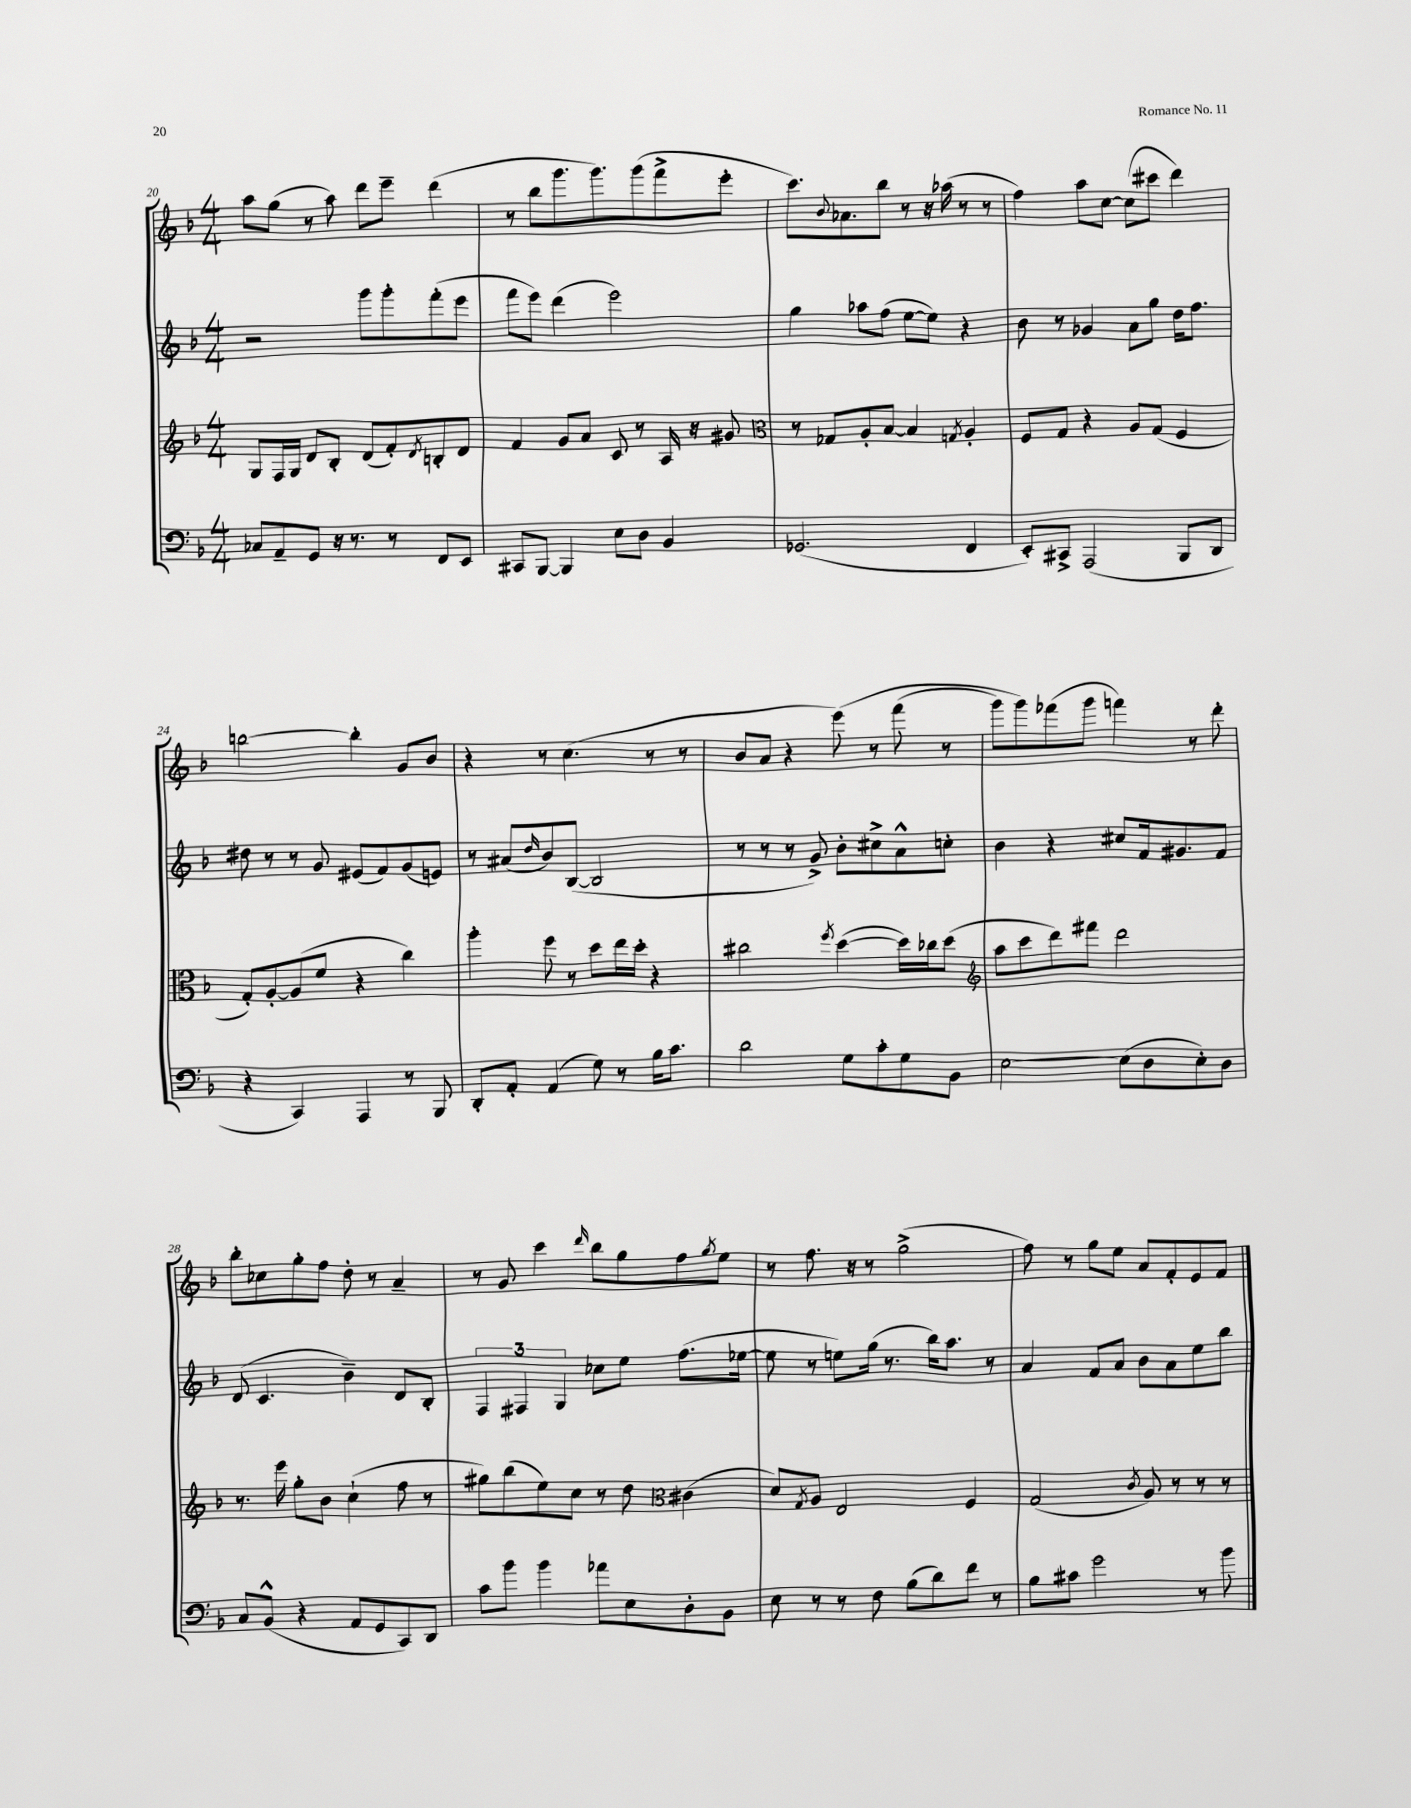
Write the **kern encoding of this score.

**kern	**kern	**kern	**kern
*staff4	*staff3	*staff2	*staff1
*clefF4	*clefG2	*clefG2	*clefG2
*k[b-]	*k[b-]	*k[b-]	*k[b-]
*M4/4	*M4/4	*M4/4	*M4/4
8C-	8G	2r	8aa
8AA~	16F	.	(8gg
.	16G	.	.
8GG	8d	.	8r
16r	8B-'	.	8aa)
8.r	.	.	.
.	(8d	8ggg	8ddd
8r	8f')	8ggg'	8eee~
.	8qd	.	.
8FF	8B'	(8fff'	(4ddd
8EE	8d	8eee	.
=	=	=	=
8CC#	4f	8fff	8r
[8BBB-	.	8eee)	8bb-
4BBB-]	8g	(4ddd	8.ggg
.	8a	.	.
.	.	.	8.ggg)
8E	8c	2eee)	.
8D	8r	.	(8ggg
4BB-	16A	.	8fff^
.	16r	.	.
.	8g#	.	8eee'
=	=	=	=
*	*clefC3	*	*
(2.GG-	8r	4gg	8.ccc)
.	8G-	.	.
.	.	.	8qqb-
.	.	.	8.a-
.	8A'	8aa-	.
.	[8B-	(8ff	8bb-
.	4B-]	[8ee	8r
.	.	8ee])	16r
.	.	.	(16aa-
.	8qG	.	.
4FF	4A'	4r	8r
.	.	.	8r
=	=	=	=
8EE')	8F	8b-	4ff)
8CC#^	8G	8r	.
(2AAA	4r	4g-	8aa
.	.	.	[8cc
.	8A	8a	(8cc]
.	(8G	8gg	8ccc#
8BBB-	4F	16dd	4ddd)
.	.	8.ff	.
8DD	.	.	.
=	=	=	=
4r	8G')	8dd#	[2bb
.	[8A'	8r	.
4CC)	(8A]	8r	.
.	8f	8g	.
4AAA	4r	(8e#	4bb']
.	.	8f)	.
8r	4cc)	(8g	8g
8BBB-	.	8e)	8b-
=	=	=	=
8DD'	4aa'	8r	4r
8AA'	.	(8a#	.
.	.	16qqdd	.
(4AA	8ff	8b-)	8r
.	8r	([8B-	(4.cc
8G)	8dd	2B-]	.
8r	16ee	.	.
.	16dd'	.	.
16B-	4r	.	8r
8.c	.	.	.
.	.	.	8r
=	=	=	=
2d	2cc#	8r	8b-
.	.	8r	8a
.	.	8r	4r
.	.	8g^)	.
.	8qff	.	.
8G	([4dd	8b-'	&(8eee)
8c'	.	8cc#^	8r
8G	16dd])	8a^^	(8fff
.	16cc-	.	.
8BB-	(8dd	8cc'	8r
=	=	=	=
*	*clefG2	*	*
[2E	8aa	4b-	8ggg)
.	8ccc	.	8ggg&)
.	8ddd)	4r	(8fff-
.	8fff#	.	8ggg
(8E]	2ddd	8cc#	4fff)
8D	.	16f	.
.	.	8.g#	.
8E')	.	.	8r
8D	.	8f	8ddd'
=	=	=	=
8C	8.r	(8d	8bb-'
(8BB-^^	.	4.c	8cc-
.	16eee	.	.
4r	8gg'	.	8gg'
.	8b-	.	8ff
8AA	(4cc`	4b-~)	8dd'
8GG	.	.	8r
8CC)	8ff	8d	4a~
8DD	8r	8B-'	.
=	=	=	=
8c	8gg#)	6F	8r
8b-	(8bb-	.	8g
.	.	6F#	.
4b-	8ee)	.	4ccc
.	.	6G	.
.	8cc	.	.
.	.	.	16qqddd
8a-	8r	8cc-	8bb-
8E	8dd	8ee	8gg
*	*clefC3	*	*
8D'	(4c#	(8.ff	8ff
.	.	.	8qgg
8BB-	.	.	8ee
.	.	[16ee-	.
=	=	=	=
8E	8d)	8ee-]	8r
.	8qG	.	.
8r	8A	8r	8.ff
8r	2E	8ee)	.
.	.	.	16r
8F	.	(16gg	8r
.	.	8.r	.
(8B-	.	.	(2gg^
8d)	.	16bb-)	.
.	.	8.aa	.
8f	4F	.	.
8r	.	8r	.
=	=	=	=
8B-	(2G	4a	8ff)
8c#	.	.	8r
2g	.	8f	8gg
.	.	8a	8ee
.	8qc	.	.
.	8A)	8b-	8a
.	8r	8a	8f'
8r	8r	8ee	8e
8b-	8r	8bb-	8f
==	==	==	==
*-	*-	*-	*-
